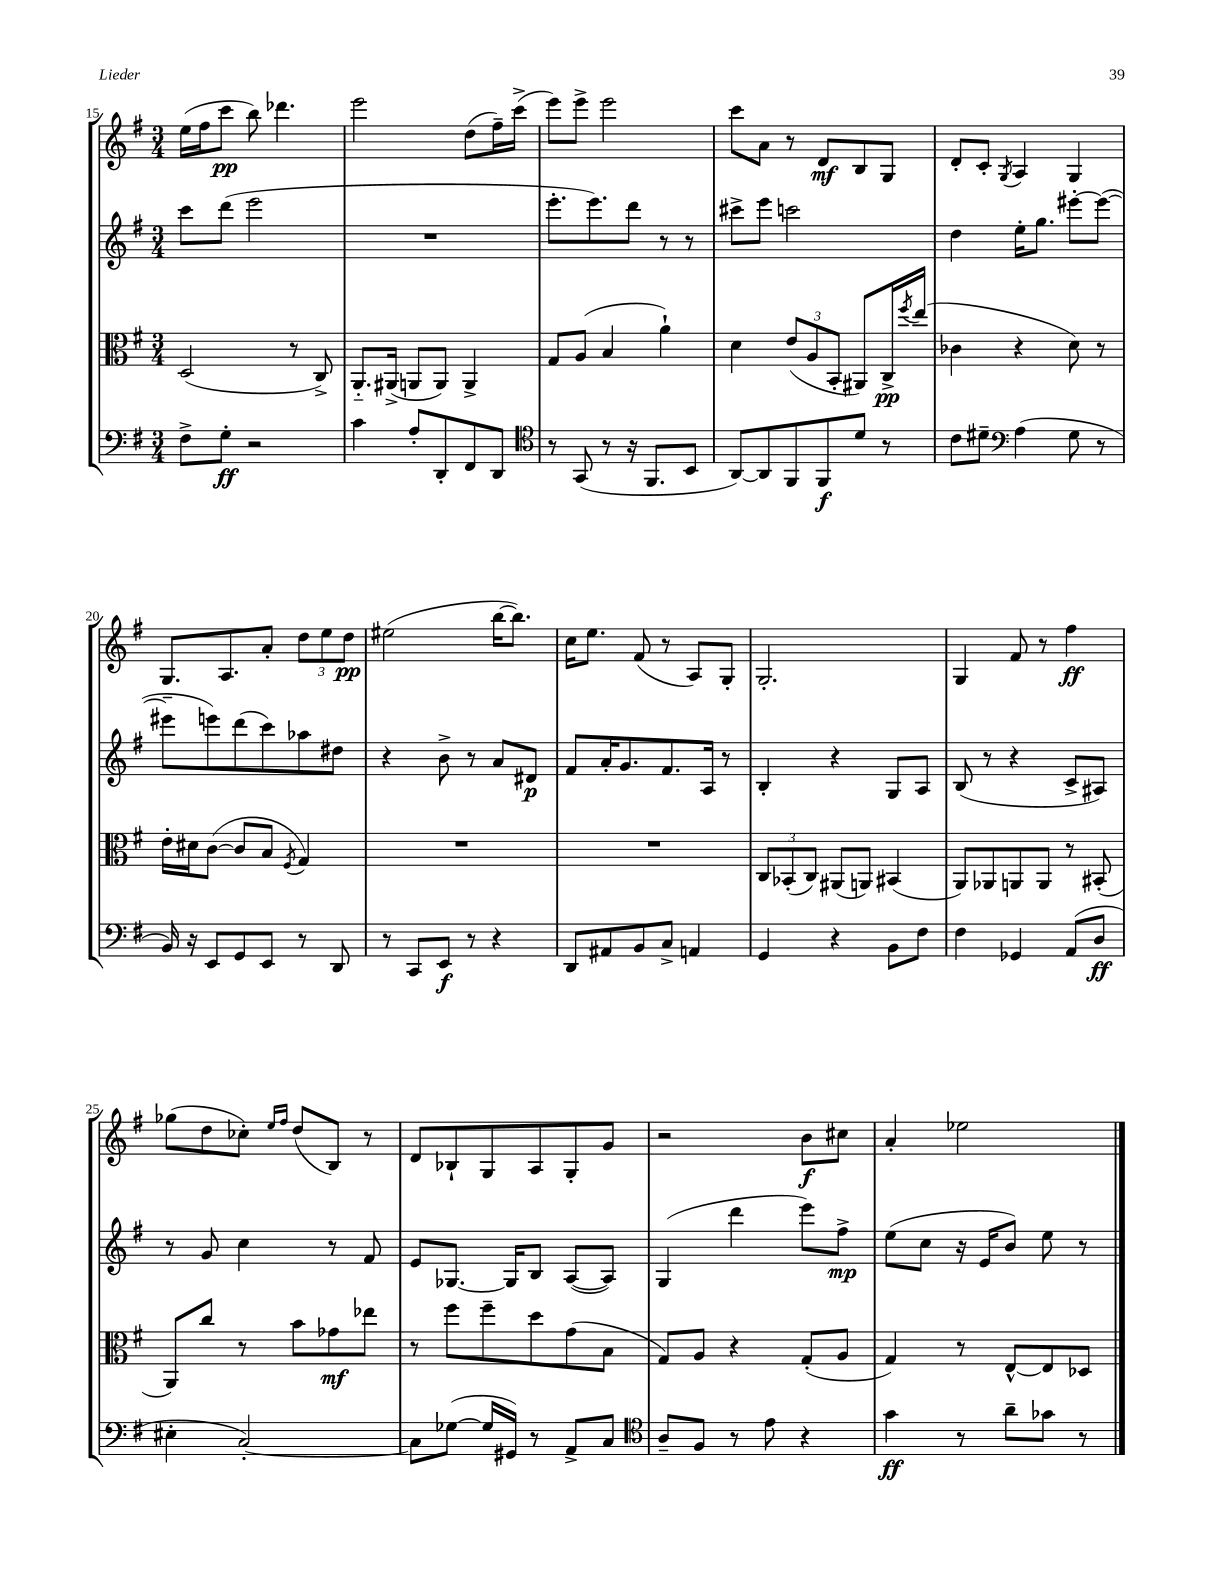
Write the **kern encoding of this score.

**kern	**dynam	**kern	**dynam	**kern	**dynam	**kern	**dynam
*part4	*part4	*part3	*part3	*part2	*part2	*part1	*part1
*staff4	*staff4	*staff3	*staff3	*staff2	*staff2	*staff1	*staff1
*clefF4	*	*clefC3	*	*clefG2	*	*clefG2	*
*k[f#]	*	*k[f#]	*	*k[f#]	*	*k[f#]	*
*M3/4	*	*M3/4	*	*M3/4	*	*M3/4	*
=15	=15	=15	=15	=15	=15	=15	=15
8F#^\L	.	(2D/	.	8ccc\L	.	(16ee\LL	.
.	.	.	.	.	.	16ff#\J	.
8G'\J	ff	.	.	(8ddd\J	.	8ccc\J	pp
2r	.	.	.	2eee\	.	8bb\)	.
.	.	.	.	.	.	4.ddd-X\	.
.	.	8r	.	.	.	.	.
.	.	8C^/)	.	.	.	.	.
=16	=16	=16	=16	=16	=16	=16	=16
4c\	.	8.AA/L	.	2.r	.	2eee\	.
.	.	(16AA#X^/Jk	.	.	.	.	.
8A'/L	.	8AAn/L	.	.	.	.	.
8DD'/	.	8AA/J)	.	.	.	.	.
8FF#/	.	4AA^/	.	.	.	(8dd\L	.
8DD/J	.	.	.	.	.	16ff#~\L)	.
.	.	.	.	.	.	(16ccc^\JJ	.
=17	=17	=17	=17	=17	=17	=17	=17
*clefC4	*	*	*	*	*	*	*
8r	.	8G/L	.	8.eee'\L	.	8eee\L)	.
(8GG/	.	(8A/J	.	.	.	8eee^\J	.
.	.	.	.	8.eee\)	.	.	.
8r	.	4B/	.	.	.	2eee\	.
16r	.	.	.	8ddd\J	.	.	.
8.FF#/L	.	.	.	.	.	.	.
.	.	4a`\)	.	8r	.	.	.
8BB/J	.	.	.	8r	.	.	.
=18	=18	=18	=18	=18	=18	=18	=18
[8AA/L)	.	4d\	.	8ccc#X^\L	.	8ccc\L	.
8AA/]	.	.	.	8eee\J	.	8a\J	.
8FF#/	.	(12e/L	.	2cccn\	.	8r	.
.	.	12A/	.	.	.	.	.
8FF#/	f	.	.	.	.	8d/L	mf
.	.	12BB'/J	.	.	.	.	.
8d/J	.	8AA#X/L)	.	.	.	8B/	.
8r	.	16C^/L	pp	.	.	8G/J	.
.	.	8qff#/	.	.	.	.	.
.	.	(16ee/JJ	.	.	.	.	.
=19	=19	=19	=19	=19	=19	=19	=19
8c\L	.	4c-X\	.	4dd\	.	8d'/L	.
8d#X~\J	.	.	.	.	.	8c'/J	.
*clefF4	*	*	*	*	*	*	*
.	.	.	.	.	.	8qG/	.
(4A\	.	4r	.	16ee'\KL	.	4A/	.
.	.	.	.	8.gg\J	.	.	.
8G\	.	8d\)	.	[8eee#X'\L	.	4G/	.
8r	.	8r	.	(8eee#\J_	.	.	.
!!LO:LB:g=z
=20	=20	=20	=20	=20	=20	=20	=20
16BB/)	.	16e'\LL	.	8eee#X~\L]	.	8.G/L	.
16r	.	16d#X\J	.	.	.	.	.
8EE/L	.	([8c\J	.	8eeen\)	.	.	.
.	.	.	.	.	.	8.A/	.
8GG/	.	8c/L]	.	(8ddd\	.	.	.
8EE/J	.	8B/J	.	8ccc\)	.	8a'/J	.
.	.	8qF#/	.	.	.	.	.
8r	.	4G/)	.	8aa-X\	.	12dd\L	.
.	.	.	.	.	.	12ee\	.
8DD/	.	.	.	8dd#X\J	.	.	.
.	.	.	.	.	.	12dd\J	pp
=21	=21	=21	=21	=21	=21	=21	=21
8r	.	2.r	.	4r	.	(2ee#X\	.
8CC/L	.	.	.	.	.	.	.
8EE/J	f	.	.	8b^\	.	.	.
8r	.	.	.	8r	.	.	.
4r	.	.	.	8a/L	.	[16bb\KL	.
.	.	.	.	.	.	8.bb\J])	.
.	.	.	.	8d#X/J	p	.	.
=22	=22	=22	=22	=22	=22	=22	=22
8DD/L	.	2.r	.	8f#/L	.	16cc\KL	.
.	.	.	.	.	.	8.ee\J	.
8AA#X/	.	.	.	16a'/K	.	.	.
.	.	.	.	8.g/	.	.	.
8BB/	.	.	.	.	.	(8f#/	.
8C^/J	.	.	.	8.f#/	.	8r	.
4AAn/	.	.	.	.	.	8A/L)	.
.	.	.	.	16A/Jk	.	.	.
.	.	.	.	8r	.	8G'/J	.
=23	=23	=23	=23	=23	=23	=23	=23
4GG/	.	12C/L	.	4B'/	.	2.G'/	.
.	.	(12BB-X'/	.	.	.	.	.
.	.	12C/J)	.	.	.	.	.
4r	.	(8AA#X/L	.	4r	.	.	.
.	.	8AAn/J)	.	.	.	.	.
8BB\L	.	(4BB#X/	.	8G/L	.	.	.
8F#\J	.	.	.	8A/J	.	.	.
=24	=24	=24	=24	=24	=24	=24	=24
4F#\	.	8AA/L)	.	(8B/	.	4G/	.
.	.	8AA-X/	.	8r	.	.	.
4GG-X/	.	8AAn/	.	4r	.	8f#/	.
.	.	8AA/J	.	.	.	8r	.
(8AA/L	.	8r	.	8c^/L	.	4ff#\	ff
8D/J	ff	(8BB#X'/	.	8A#X/J)	.	.	.
!!LO:LB:g=z
=25	=25	=25	=25	=25	=25	=25	=25
4E#X'\	.	8AA/L)	.	8r	.	(8gg-X\L	.
.	.	8cc/J	.	8g/	.	8dd\	.
[2C'/)	.	8r	.	4cc\	.	8cc-X'\J)	.
.	.	.	.	.	.	16qqee/LL	.
.	.	.	.	.	.	16qqff#/JJ	.
.	.	8b\L	.	.	.	(8dd/L	.
.	.	8g-X\	mf	8r	.	8B/J)	.
.	.	8ee-X\J	.	8f#/	.	8r	.
=26	=26	=26	=26	=26	=26	=26	=26
8C\L]	.	8r	.	8e/L	.	8d/L	.
([8G-X\J	.	8ff#\L	.	[8.G-X/J	.	8B-X`/	.
16G-/LL]	.	8ff#~\	.	.	.	8G/	.
16GG#X/JJ)	.	.	.	16G-/KL]	.	.	.
8r	.	8dd\	.	8B/J	.	8A/	.
8AA^/L	.	(8g\	.	([8A/L	.	8G'/	.
8C/J	.	8B\J	.	8A/J])	.	8g/J	.
=27	=27	=27	=27	=27	=27	=27	=27
*clefC4	*	*	*	*	*	*	*
8A~/L	.	8G/L)	.	(4G/	.	2r	.
8F#/J	.	8A/J	.	.	.	.	.
8r	.	4r	.	4ddd\	.	.	.
8e\	.	.	.	.	.	.	.
4r	.	(8G'/L	.	8eee\L)	.	8b\L	f
.	.	8A/J	.	8ff#^\J	mp	8cc#X\J	.
=28	=28	=28	=28	=28	=28	=28	=28
4g\	ff	4G/)	.	(8ee\L	.	4a'/	.
.	.	.	.	8cc\J	.	.	.
8r	.	8r	.	16r	.	2ee-X\	.
.	.	.	.	16e/KL	.	.	.
8a~\L	.	[8E^^/L	.	8b/J)	.	.	.
8g-X\J	.	8E/]	.	8ee\	.	.	.
8r	.	8D-X/J	.	8r	.	.	.
==	==	==	==	==	==	==	==
*-	*-	*-	*-	*-	*-	*-	*-
